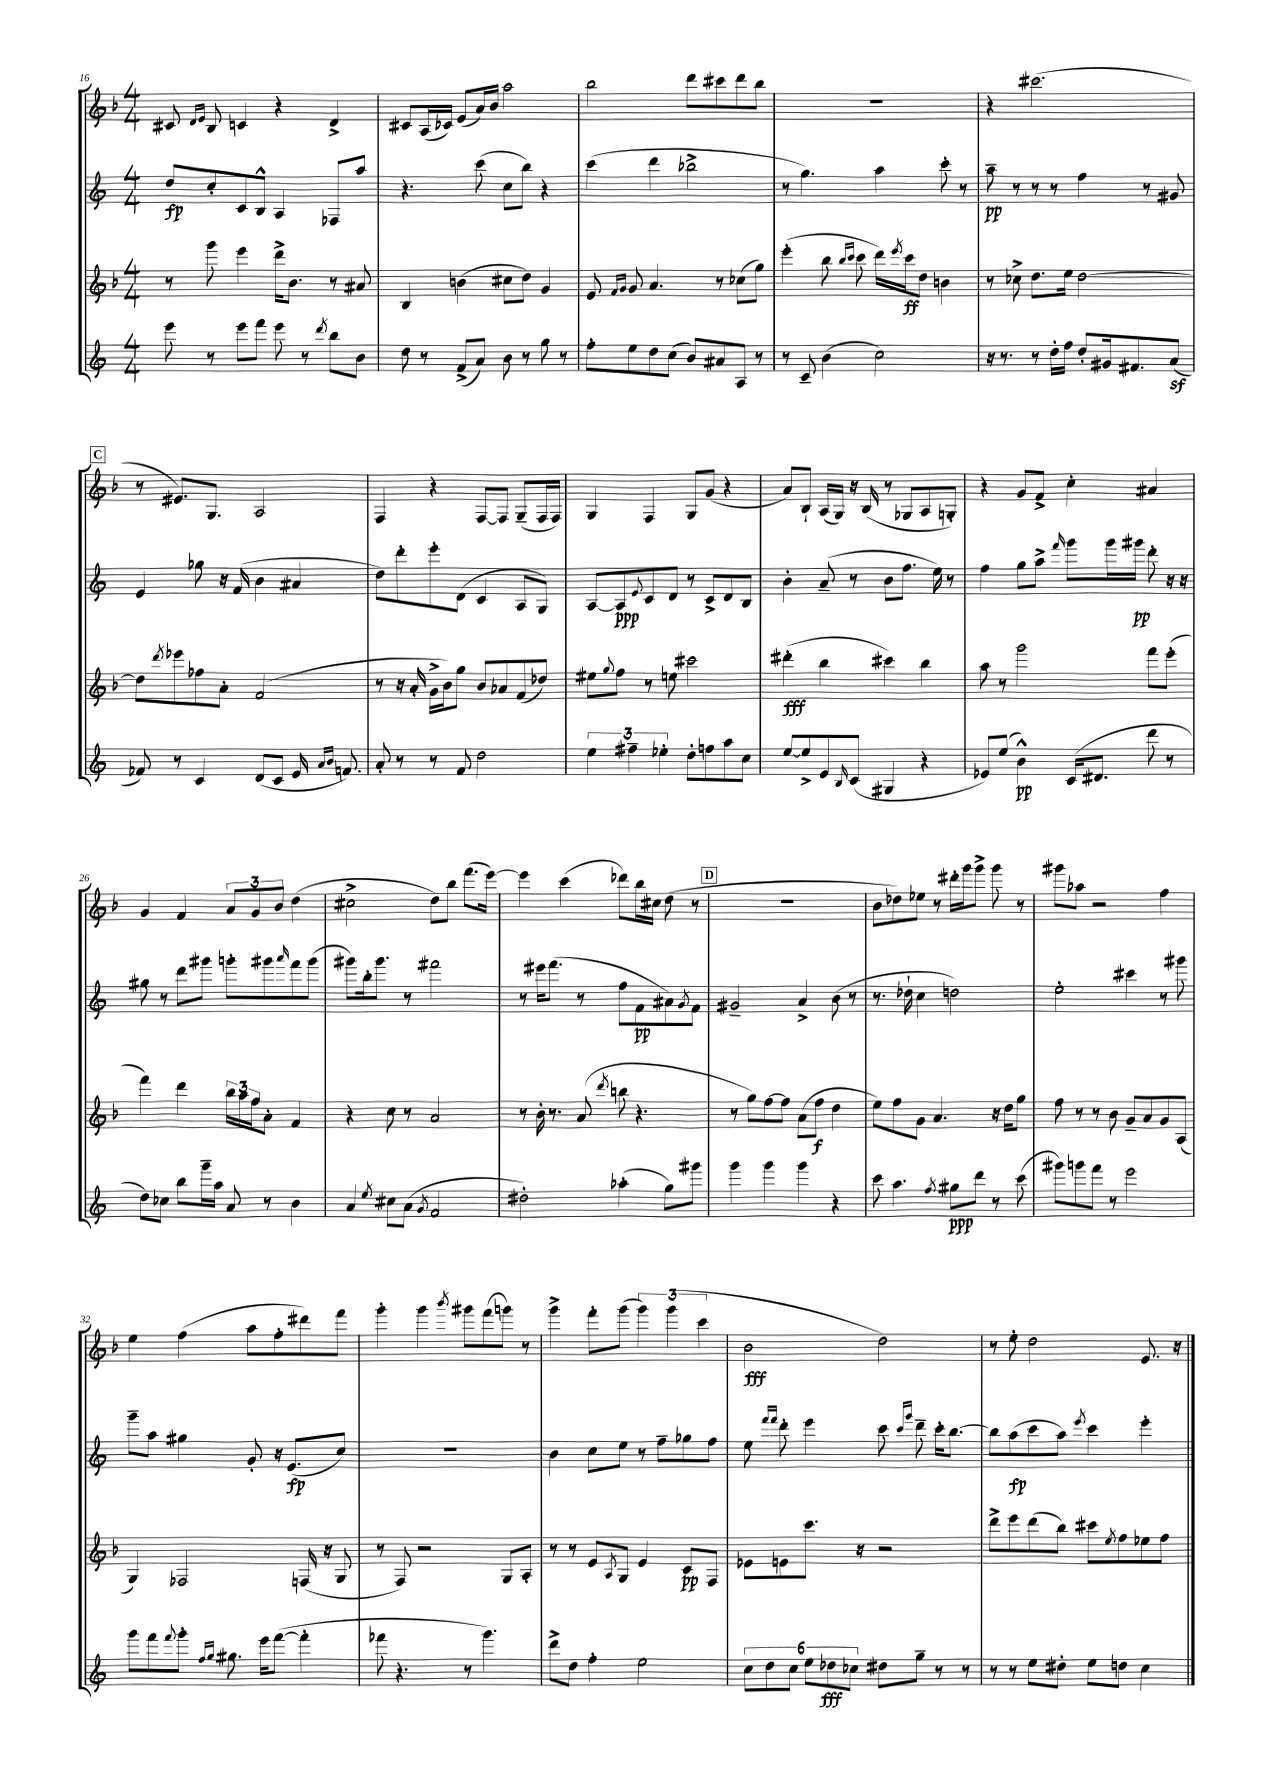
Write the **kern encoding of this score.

**kern	**kern	**kern	**kern
*staff4	*staff3	*staff2	*staff1
*clefG2	*clefG2	*clefG2	*clefG2
*k[]	*k[b-]	*k[]	*k[b-]
*M4/4	*M4/4	*M4/4	*M4/4
8eee\	8r	8dd/L	8c#/
.	.	.	16qqd/LL
.	.	.	16qqe/JJ
8r	8ggg\	8cc'/	8B-/
8eee\L	4eee\	8c/	4c/
8fff\J	.	8B^^/J	.
8eee\	16ddd^\LK	4A/	4r
.	8.b-\J	.	.
8r	.	.	.
8qddd/	.	.	.
8bb\L	8r	8F-/L	4d^/
8b\J	8a#/	8aa/J	.
=	=	=	=
8dd\	4B-/	4.r	8c#/L
8r	.	.	(16A/L
.	.	.	16c-/JJ)
(8f^/L	(4b\	.	(8e/L
8a/J)	.	(8ccc\	16a/L)
.	.	.	16b-/JJ
8b\	8cc#\L	8cc\L	2aa\
8r	8dd\J)	8bb\J)	.
8gg\	4g/	4r	.
8r	.	.	.
=	=	=	=
8ff'\L	8e/	(4ccc\	2bb-\
.	16qqf/LL	.	.
.	16qqg/JJ	.	.
8ee\	8g/	.	.
8dd\	4.a/	4ddd\	.
(8cc\J	.	.	.
8b/L)	.	2bb-^\	8ddd\L
8a#/	8r	.	8ccc#\
8A/J	(8cc-\L	.	8ddd\
8r	8gg\J)	.	8bb-\J
=	=	=	=
8r	(4eee'\	8r	1r
8c~/	.	4.gg\)	.
(4b\	8bb-\	.	.
.	16qqbb-/LL	.	.
.	16qqccc/JJ	.	.
.	8ccc\	.	.
2cc\)	16ddd\LL)	4aa\	.
.	8qeee/	.	.
.	16ccc\J	.	.
.	8dd\J	.	.
.	4b\	8ccc'\	.
.	.	8r	.
=	=	=	=
16r	8r	8aa~\	4r
8.r	.	.	.
.	8cc-^\	8r	.
8r	8.dd\L	8r	(2.ccc#\
16dd'\LL	.	8r	.
16ff\JJ	16ee\Jk	.	.
8dd'/L	[2dd\	4ff\	.
16g#/k	.	.	.
8.f#/	.	.	.
.	.	8r	.
(8a/J	.	8g#/	.
=	=	=	=
8f-/)	8dd\]L	4e/	8r
.	8qddd/	.	.
8r	8eee-\	.	8.e#/L)
4c/	8ff-\	8gg-\	.
.	.	.	8.G/J
.	8a'\J	16r	.
.	.	(16f/	.
(8d/L	(2f/	4b\	2A/
8c/J	.	.	.
16e/	.	4a#/	.
16qqa/LL	.	.	.
16qqb/JJ	.	.	.
8.f/)	.	.	.
=	=	=	=
8a'/	8r	8dd\L)	4F/
8r	16r	8ddd'\	.
.	16a'/	.	.
8r	16g^\LL	8eee'\	4r
.	16b-\J)	.	.
8f/	8gg\J	(8d\J	.
2dd\	8b-/L	4c/	[8F/L
.	8a-/	.	8F/]J
.	(8f/	8A/L	(8G~/L
.	8dd-/J)	8G/J)	16F/L
.	.	.	16F/JJ)
=	=	=	=
6ee\	8ee#\L	[8A/L	4G/
.	8qqgg/	.	.
.	8ff\J	8A/]	.
6ff#~\	.	.	.
.	.	8qqe/	.
.	8r	8c/	4F/
6ee-'\	.	.	.
.	8ee\	8d/J	.
8dd'\L	2ccc#\	8r	8G/L
8ff\	.	8c^/L	(8g/J
8aa\	.	8d/	4r
8cc\J	.	8B/J	.
=	=	=	=
[8ee/L	(4ddd#'\	4b'\	8a/L)
8ee^/]	.	.	8B-`/J
8e/	4bb-\	(8a~/	(16A/LL
.	.	.	16G/JJ)
16qqB/	.	.	.
(8c/J	.	8r	16r
.	.	.	(16B-/
4G#/	4ccc#\)	8b\L	8r
.	.	8.ff\J	8G-/L
4r	4bb-\	.	8A/
.	.	16ee\)	.
.	.	8r	8G'/J)
=	=	=	=
8e-/L)	8aa\	4ff\	4r
(8ee/J	8r	.	.
4b^^\)	2ggg\	8gg\L	8g/L
.	.	8aa^\J	8f^/J
.	.	16qqfff/	.
(16c/LK	.	8ggg\L	4cc'\
8.d#/J	.	.	.
.	.	16ggg\L	.
.	.	16ggg#\JJ	.
8ddd\	8fff\L	8ddd'\	4a#/
8r	(8eee'\J	16r	.
.	.	16r	.
=	=	=	=
8dd\L)	4fff\)	8gg#\	4g/
8cc-\J	.	8r	.
8bb\L	4ddd\	8ddd\L	4f/
16ggg~\L	.	8ggg#\J	.
16aa\JJ	.	.	.
8a/	24bb-\LL	8ggg'\L	12a/L
.	24aa\	.	.
.	24ff\J	.	12g/
8r	8a'\J	8ggg#\	.
.	.	.	12b-/J
.	.	16qqaaa/	.
4b\	4f/	8fff\	(4dd\
.	.	(8ggg#\J	.
=	=	=	=
4a/	4r	8ggg#\L)	2cc#^\
.	.	16bb'\k	.
.	.	8.ggg#\J	.
8qee/	.	.	.
8cc#\L	8cc\	.	.
(8a\J	8r	8r	.
8qg/	.	.	.
2f/	2a/	2fff#\	8dd\L)
.	.	.	8bb-\J
.	.	.	(8.fff\L
.	.	.	[16eee\Jk)
=	=	=	=
2dd#'\)	8r	8r	4eee\]
.	16b-'\	16eee#\LK	.
.	8.r	(8.fff\J	.
.	.	.	(4ccc\
.	(8a/	8r	.
.	8qddd/	.	.
(4aa-'\	8bb\	8ff\L	8ddd-\L)
.	4.r	8f\	16bb-\L
.	.	.	16cc#\JJ
8gg\L)	.	8a#\)	(8dd\
.	.	8qg/	.
8ggg#\J	.	8f\J	8r
=	=	=	=
4ggg\	8r	2g#~/	1r
.	8gg\L)	.	.
4ggg\	[8ff\	.	.
.	8ff\]J	.	.
4ggg\	(8a\L	4a^/	.
.	8ff\J	.	.
4r	4dd\	(8b\	.
.	.	8r	.
=	=	=	=
8ccc\	8ee\L)	8.r	8b-\L
4.aa\	8ff\	.	8dd-\)
.	.	16dd-`\	.
.	8g\J	4cc\	8ee-\J
.	4.a/	.	8r
8qff/	.	.	.
8gg#\L	.	2dd\)	16ddd#'\LL
.	.	.	16ggg\J
8ddd\J	.	.	8ggg^\J
8r	16r	.	8ggg\
.	16dd\LK	.	.
(8ccc\	8gg\J	.	8r
=	=	=	=
8ggg#\L)	8ff\	2ee'\	8ggg#\L
8ggg\	8r	.	8aa-\J
8fff\J	8r	.	2r
8r	8b-\	.	.
2eee\	8g~/L	4ccc#\	.
.	8a/	.	.
.	8g/	8r	4ff\
.	(8A/J	8ggg#\	.
=	=	=	=
8ggg\L	4G/)	8ggg~\L	4ee\
8fff\	.	8aa\J	.
8qqfff/	.	.	.
8ggg'\J	2F-/	4gg#\	(4ff\
16qqff/LL	.	.	.
16qqgg/JJ	.	.	.
8.gg#\	.	.	.
.	.	8g'/	8aa\L
16eee\LK	.	.	.
([8fff\J	.	16r	8ff'\
.	.	(8.e/L	.
4fff'\]	(16F/	.	8ddd#\)
.	16r	.	.
.	8G/	8cc/J)	8fff\J
=	=	=	=
8fff-\	8r	1r	4ggg'\
4.r	8F/)	.	.
.	2r	.	4ggg\
.	.	.	8qbbb-/
8r	.	.	8ggg#\L
4.ggg\)	.	.	(8fff\
.	8G/L	.	8ggg\J)
.	8A'/J	.	8r
=	=	=	=
8ddd^\L	8r	4b\	4ggg^\
8dd\J	8r	.	.
4ff'\	8e/L	8cc\L	8fff'\L
.	8qA/	.	.
.	8G/J	8ee\J	(8ggg\J
2ee\	4e/	8r	6ggg\)
.	.	8ff~\L	.
.	.	.	(6ggg\
.	8c/L	8gg-\	.
.	.	.	6ccc\
.	8F/J	8ff\J	.
=	=	=	=
12cc\L	8e-\L	8ee\	2b-\
12dd\	.	.	.
.	.	16qqfff/LL	.
.	.	16qqfff/JJ	.
.	8e\	8ddd'\	.
12cc\J	.	.	.
12ee\L	8.ccc\J	4eee\	.
12dd-\	.	.	.
12cc-\J	.	.	.
.	16r	.	.
8dd#\L	2r	8ccc\	2dd\)
.	.	16qqccc/LL	.
.	.	16qqggg/JJ	.
8gg~\J	.	8ddd~\	.
8r	.	16ccc'\LK	.
.	.	[8.bb\J	.
8r	.	.	.
=	=	=	=
8r	8ddd^\L	8bb\]L	8r
8r	8eee\	(8aa\	8ee'\
8ee\L	(8ddd\	8ccc\	2dd\
8dd#'\J	8bb-\J)	8aa\J)	.
.	.	8qeee/	.
8ee\L	8ccc#\L	4ccc\	.
.	8qee/	.	.
8dd\J	8ff\	.	.
4cc\	8ee-\	4eee'\	8.e/
.	8ff\J	.	.
.	.	.	16r
==	==	==	==
*-	*-	*-	*-
